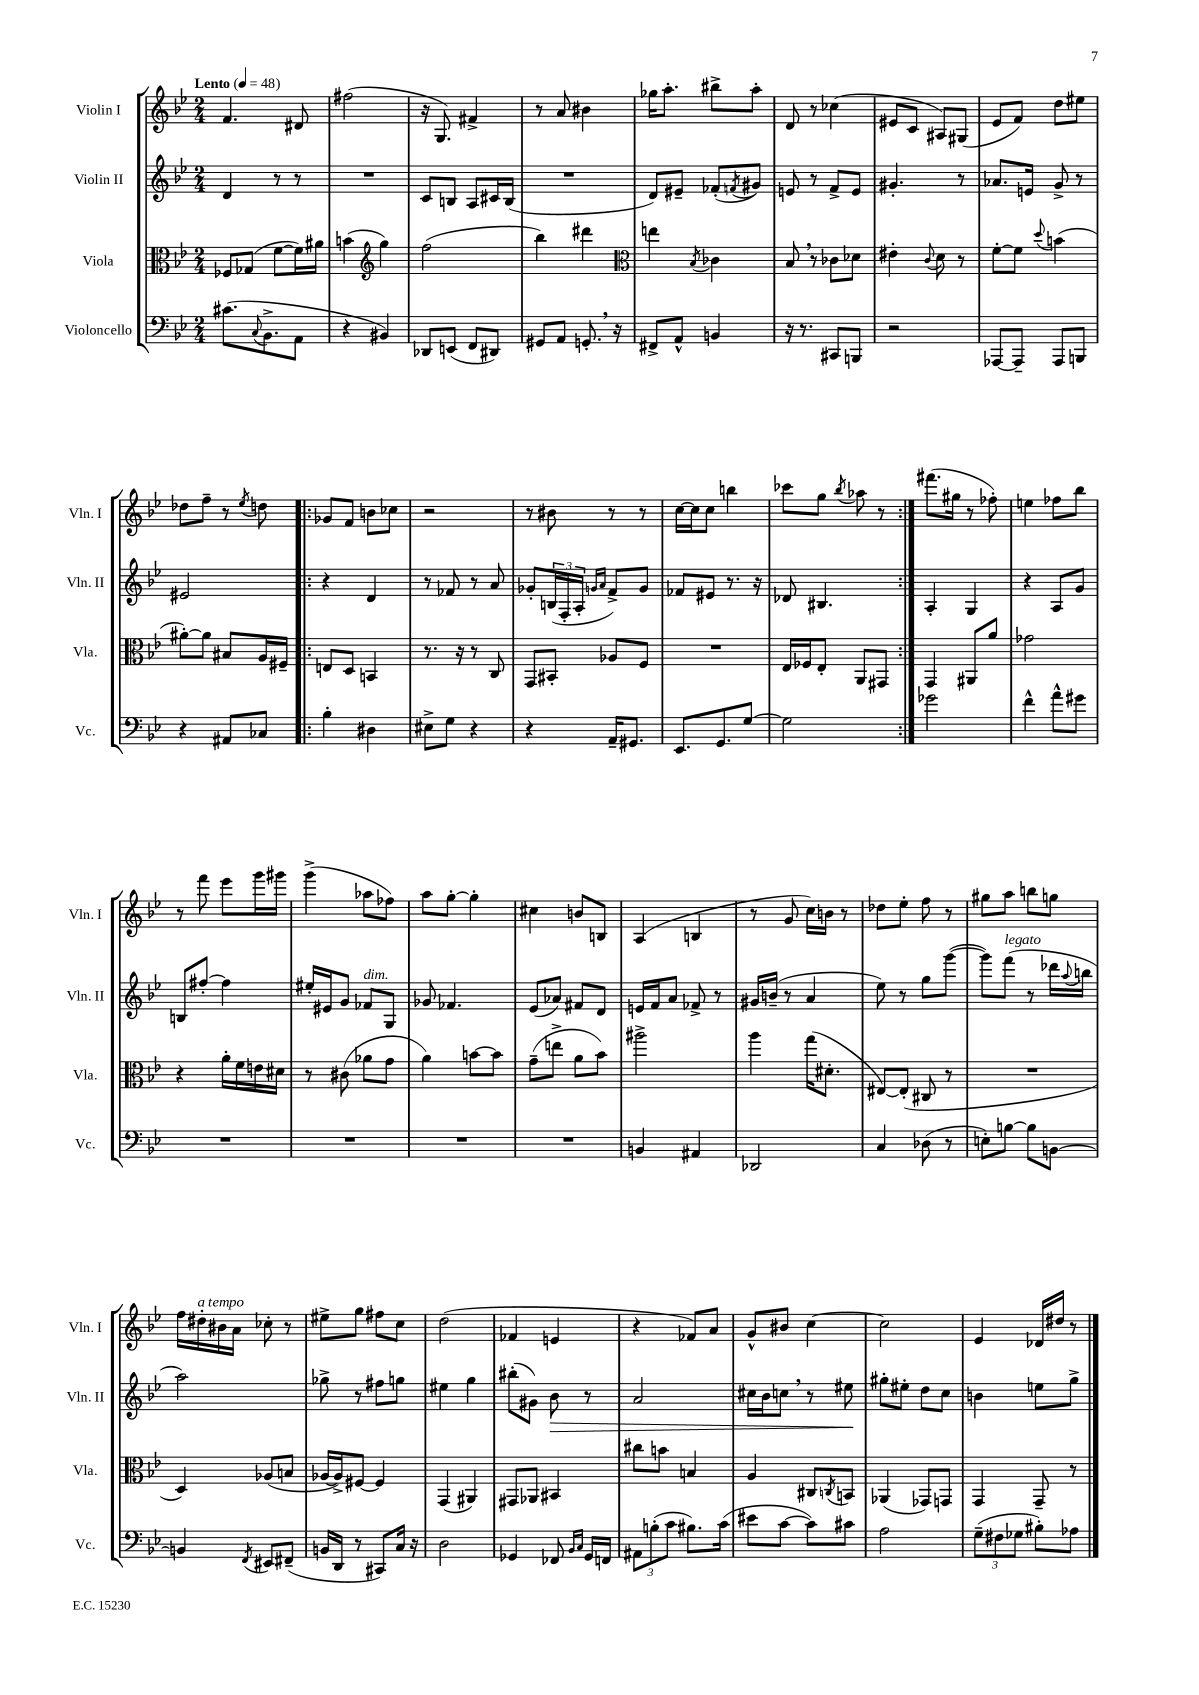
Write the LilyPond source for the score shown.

<<
\new StaffGroup <<
\new Staff = "s0" \with { instrumentName = "Violin I" shortInstrumentName = "Vln. I" } {
    \clef treble \key bes \major \numericTimeSignature \time 2/4 \tempo "Lento" 4 = 48
    f'4. dis'8 |
    fis''2( |
    r16 g8.) fis'4-> |
    r8 a'8 bis'4 |
    ges''16 a''8.-. bis''8-> a''8-. |
    d'8 r8 ces''4( |
    eis'8 c'8 ais8) gis8( |
    ees'8 f'8) d''8 eis''8 |
    des''8 f''8-- r8 \acciaccatura { ees''8 } d''8 |
    \repeat volta 2 { ges'8 f'8 b'8 ces''8 |
    r2 |
    r8 bis'8 r8 r8 |
    c''16~ c''16 c''8 b''4 |
    ces'''8 g''8 \acciaccatura { bes''8 } aes''8 r8 | }
    fis'''8.( gis''16 r8 fes''8-.) |
    e''4 fes''8 bes''8 |
    r8 f'''8 ees'''8 g'''16 gis'''16 |
    g'''4->( aes''8 fes''8) |
    a''8 g''8~-. g''4-. |
    cis''4 b'8 b8 |
    a4( b4 |
    r8 g'8 c''16) b'16 r8 |
    des''8 ees''8-. f''8 r8 |
    gis''8 a''8 b''8 g''8 |
    f''16 dis''16-.^\markup { \italic "a tempo" } bis'16 a'16 ces''8-. r8 |
    eis''8-> g''8 fis''8 c''8 |
    d''2( |
    fes'4 e'4 |
    r4 fes'8) a'8 |
    g'8-^ bis'8 c''4~ |
    c''2 |
    ees'4 des'16 dis''16 r8 \bar "|." |
}
\new Staff = "s1" \with { instrumentName = "Violin II" shortInstrumentName = "Vln. II" } {
    \clef treble \key bes \major \numericTimeSignature \time 2/4
    d'4 r8 r8 |
    R2 |
    c'8 b8 a8 cis'16 b16( |
    R2 |
    d'8) eis'8-- fes'8-.( \acciaccatura { f'8 } gis'8) |
    e'8 r8 f'8-> e'8 |
    gis'4.-. r8 |
    aes'8. e'16 g'8-> r8 |
    eis'2 |
    \repeat volta 2 { r4 d'4 |
    r8 fes'8 r8 a'8 |
    ges'8-. \tuplet 3/2 { b16( f16-. a16-. } \grace { g'16 a'16 } f'8->) g'8 |
    fes'8 eis'8 r8. r16 |
    des'8 bis4. | }
    a4-. g4 |
    r4 a8 g'8 |
    b8 fis''8~-. fis''4 |
    eis''16-. eis'16 g'8 fes'8^\markup { \italic "dim." } g8 |
    ges'8 fes'4. |
    ees'8( aes'8) fis'8 d'8 |
    e'16 f'16 a'8 fes'8-> r8 |
    gis'16 b'16--( r8 a'4 |
    ees''8) r8 g''8 g'''8~( |
    g'''8) f'''8^\markup { \italic "legato" }( r8 des'''16 \appoggiatura { a''8 } b''16 |
    a''2) |
    ges''8-> r8 fis''8 g''8 |
    eis''4 g''4 |
    bis''8-.( gis'8) bes'8\> r8 |
    a'2 |
    cis''16 bes'16 c''8 \breathe r8 eis''8\! |
    gis''8-. eis''8-. d''8 c''8 |
    b'4 e''8 g''8-> \bar "|." |
}
\new Staff = "s2" \with { instrumentName = "Viola" shortInstrumentName = "Vla." } {
    \clef alto \key bes \major \numericTimeSignature \time 2/4
    fes8 ges8( f'8~ f'16) ais'16 |
    b'4( \clef treble g''4) |
    f''2( |
    bes''4) dis'''4 |
    \clef alto e''4 \acciaccatura { bes8 } ces'4 |
    bes8 \breathe r8 ces'8 des'8 |
    eis'4-. \appoggiatura { c'8 } d'8 r8 |
    f'8~-. f'8 \appoggiatura { d''8 } b'4( |
    ais'8~-.) ais'8 bis8 a16 fis16-- |
    \repeat volta 2 { e8 d8 b,4 |
    r8. r16 r8 c8 |
    g,8 bis,8-. aes8 f8 |
    R2 |
    ees16 fes16 ees8-. a,8 gis,8 | }
    g,4 ais,8 a'8 |
    ges'2 |
    r4 a'16-. f'16 e'16 dis'16 |
    r8 cis'8( aes'8 g'8 |
    a'4) b'8~ b'8 |
    g'8--( e''8-> a'8 bes'8) |
    ais''2-> |
    a''4 g''16( dis'8.-. |
    eis8~) eis8-.( cis8 r8 |
    R2 |
    d4) aes8( b8 |
    aes16~ aes16->) fis8~ fis4 |
    g,4( ais,4) |
    gis,8 aes,8 bis,4 |
    cis''8 b'8 b4 |
    a4 cis8 \acciaccatura { c8 } b,8 |
    aes,4( ges,8) g,8 |
    g,4 g,8-- r8 \bar "|." |
}
\new Staff = "s3" \with { instrumentName = "Violoncello" shortInstrumentName = "Vc." } {
    \clef bass \key bes \major \numericTimeSignature \time 2/4
    cis'8.( \appoggiatura { c8 } bes,8.-> a,8 |
    r4 bis,4) |
    des,8 e,8( f,8 dis,8) |
    gis,8 a,8 g,8.-. \breathe r16 |
    fis,8-> a,8-^ b,4 |
    r16 r8. cis,8 b,,8 |
    r2 |
    aes,,8~ aes,,8-- aes,,8 b,,8 |
    r4 ais,8 ces8 |
    \repeat volta 2 { bes4-. dis4 |
    eis8-> g8 r4 |
    r4 a,16-- gis,8. |
    ees,8. g,8. g8~ |
    g2 | }
    ges'2 |
    f'4-^ a'8-^ gis'8 |
    R2 |
    R2 |
    R2 |
    R2 |
    b,4 ais,4 |
    des,2 |
    c4 des8( r8 |
    e8-.) b8~ b8 b,8~ |
    b,4 \acciaccatura { f,8 } eis,8 fis,8--( |
    b,16 d,16 r8 cis,8) c16 r16 |
    d2 |
    ges,4 fes,8 \grace { bes,16 c16 } ges,16 f,16 |
    \tuplet 3/2 { ais,8 b8-.( c'8 } bis8.) c'16( |
    eis'8 c'8~ c'8) cis'8 |
    a2 |
    \tuplet 3/2 { g8--( fis8 ges8 } bis8-.) aes8 \bar "|." |
}
>>
>>
\layout { \context { \Score \remove "Bar_number_engraver" } }
